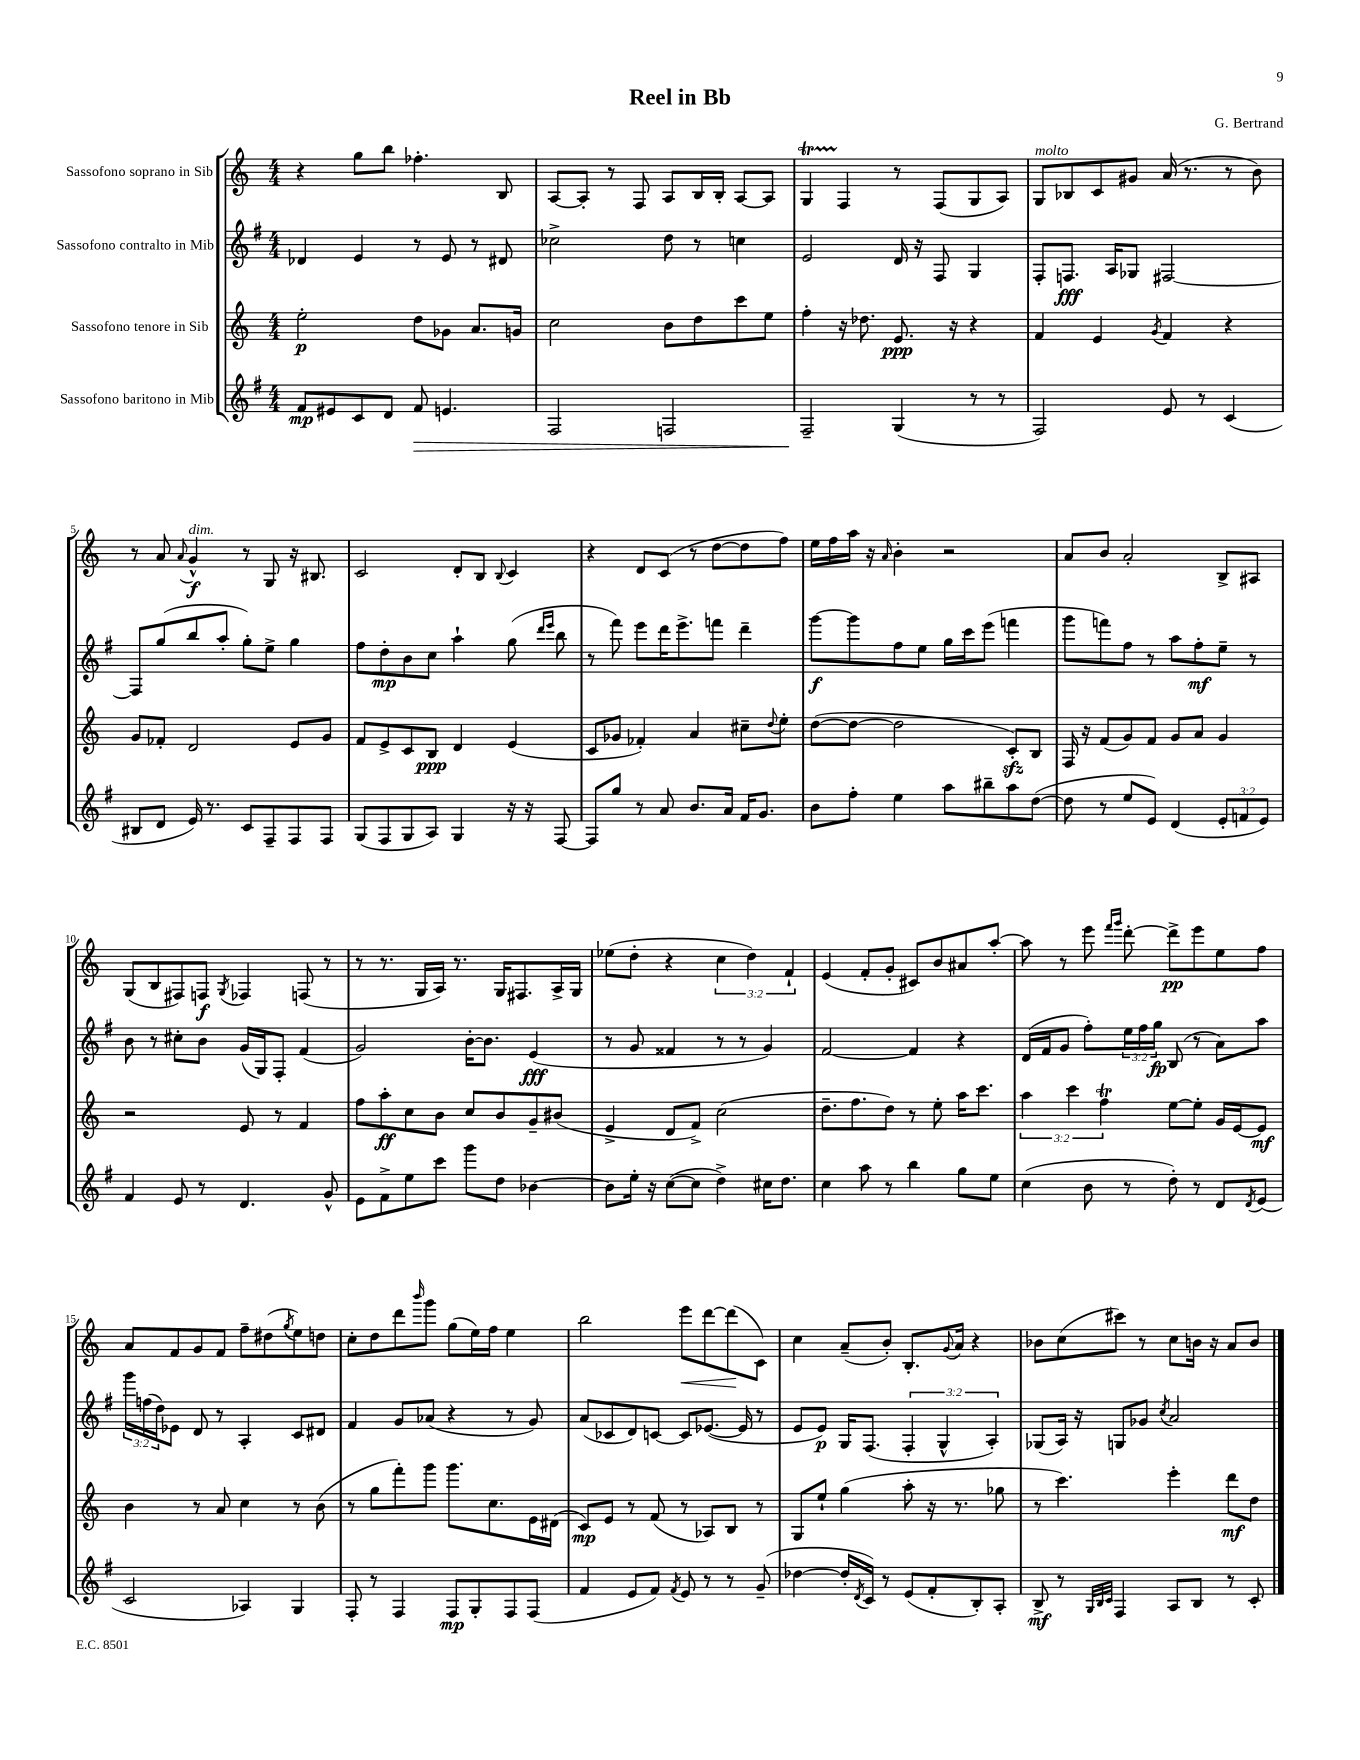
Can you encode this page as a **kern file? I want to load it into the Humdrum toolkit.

**kern	**kern	**kern	**kern
*staff4	*staff3	*staff2	*staff1
*clefG2	*clefG2	*clefG2	*clefG2
*k[f#]	*k[]	*k[f#]	*k[]
*M4/4	*M4/4	*M4/4	*M4/4
8f#	2ee'	4d-	4r
8e#	.	.	.
8c	.	4e	8gg
8d	.	.	8bb
8f#	8dd	8r	4.ff-'
4.e	8g-	8e	.
.	8.a	8r	.
.	.	8d#	8B
.	16g	.	.
=	=	=	=
2F#	2cc	2cc-^	[8A
.	.	.	8A']
.	.	.	8r
.	.	.	8F
2F	8b	8dd	8A
.	8dd	8r	16B
.	.	.	16B'
.	8ccc	4cc	[8A
.	8ee	.	8A]
=	=	=	=
2F#~	4ff'	2e	4G
.	16r	.	4F
.	8.dd-	.	.
(4G	8.e	16d	8r
.	.	16r	.
.	.	8F#	(8F
.	16r	.	.
8r	4r	4G	8G
8r	.	.	8A)
=	=	=	=
2F#)	4f	8F#'	8G
.	.	8.F	8B-
.	4e	.	8c
.	.	16A	.
.	.	8G-	8g#
.	8qg	.	.
8e	4f	[2F#	(16a
.	.	.	8.r
8r	.	.	.
(4c	4r	.	8r
.	.	.	8b)
=	=	=	=
8B#	8g	8F#]	8r
8d	8f-'	(8gg	8a
.	.	.	8qqa
16e)	2d	8bb	4g^^
8.r	.	.	.
.	.	8aa'	.
8c	.	8gg')	8r
8F#~	.	8ee^	8G
8F#	8e	4gg	16r
.	.	.	8.B#
8F#	8g	.	.
=	=	=	=
(8G	8f	8ff#	2c
8F#	8e^	8dd'	.
8G	8c	8b	.
8A)	8B	8cc	.
4G	4d	4aa`	8d'
.	.	.	8B
.	.	.	8qqB
16r	(4e	(8gg	4c
16r	.	.	.
.	.	16qqddd	.
.	.	16qqeee	.
[8F#	.	8bb	.
=	=	=	=
8F#]	8c	8r	4r
8gg	8g-	8fff#)	.
8r	4f-')	8eee	8d
8a	.	16ddd	(8c
.	.	8.eee^	.
8.b	4a	.	8r
.	.	8fff	[8dd
16a	.	.	.
16f#	8cc#~	4ddd~	8dd]
8.g	.	.	.
.	8qqdd	.	.
.	8ee'	.	8ff)
=	=	=	=
8b	([8dd	[8ggg	16ee
.	.	.	16ff
8ff#'	8dd_	8ggg]	16aa
.	.	.	16r
.	.	.	16qqa
4ee	2dd]	8ff#	4b'
.	.	8ee	.
8aa	.	16gg	2r
.	.	16ccc	.
8bb#~	.	(8eee	.
8aa	8c')	4fff	.
([8dd	8B	.	.
=	=	=	=
8dd]	16F	8ggg	8a
.	16r	.	.
8r	(8f	8fff)	8b
8ee	8g)	8ff#	2a'
8e)	8f	8r	.
(4d	8g	8aa	.
.	8a	8ff#'	.
12e'	4g	8ee~	8B^
12f	.	.	.
.	.	8r	8A#
12e)	.	.	.
=	=	=	=
4f#	2r	8b	(8G
.	.	8r	8B
8e	.	8cc#'	8F#)
8r	.	8b	8F
.	.	.	8qG
4.d	8e	(16g	4F-
.	.	16G)	.
.	8r	8F#'	.
.	4f	(4f#	(8F
8g^^	.	.	8r
=	=	=	=
8e	8ff	2g)	8r
8f#^	8aa'	.	8.r
8ee	8cc	.	.
.	.	.	16G
8ccc	8b	.	16A)
.	.	.	8.r
8ggg	8cc	[16b'	.
.	.	8.b]	.
8dd	8b	.	16G
.	.	.	8.F#
[4b-	8g~	(4e	.
.	(8b#	.	16A^
.	.	.	16G
=	=	=	=
8b-]	4e^	8r	(8ee-
16ee'	.	8g	8dd'
16r	.	.	.
([8cc	8d	4f##	4r
8cc]	8f^)	.	.
4dd^)	(2cc	8r	6cc
.	.	8r	.
.	.	.	6dd)
16cc#	.	4g)	.
8.dd	.	.	.
.	.	.	6f`
=	=	=	=
4cc	8.dd~	[2f#	(4e
.	8.ff	.	.
8aa	.	.	8f'
8r	8dd)	.	8g'
4bb	8r	4f#]	8c#)
.	8ee'	.	8b
8gg	16aa	4r	8a#
.	8.ccc	.	.
8ee	.	.	[8aa'
=	=	=	=
(4cc	6aa	(16d	8aa]
.	.	16f#	.
.	.	8g	8r
.	6ccc	.	.
8b	.	8ff#')	8eee
.	6ff	.	.
.	.	.	16qqfff
.	.	.	16qqggg
8r	.	24ee	[8ddd'
.	.	24ff#	.
.	.	24gg	.
8dd')	[8ee	(8B	8ddd^]
8r	8ee']	8r	8eee
8d	16g	8a)	8ee
.	[16e	.	.
8qd	.	.	.
(8e	8e]	8aa	8ff
=	=	=	=
2c	4b	24ggg	8a
.	.	(24ff	.
.	.	24dd)	.
.	.	8e-	8f
.	8r	8d	8g
.	8a	8r	8f
4A-)	4cc	4A'	8ff~
.	.	.	(8dd#
.	.	.	8qgg
4G	8r	8c	8ee)
.	(8b	8d#	8dd
=	=	=	=
8F#'	8r	4f#	8cc'
8r	8gg	.	8dd
4F#	8fff')	8g	8ddd
.	.	.	16qqbbb
.	8ggg	(8a-	8ggg
8F#	8.ggg	4r	(8gg
8G'	.	.	16ee)
.	8.cc	.	16ff
8F#	.	8r	4ee
(8F#	16e	8g)	.
.	(16d#	.	.
=	=	=	=
4f#	8c)	(8a	2bb
.	8e	8c-	.
8e	8r	8d)	.
8f#)	(8f	[8c	.
8qf#	.	.	.
8e	8r	8c]	8eee
8r	8A-)	([8.e-	[8ddd
8r	8B	.	(8ddd]
.	.	16e-]	.
(8g~	8r	8r	8c)
=	=	=	=
[4dd-	8G	8e	4cc
.	8ee`	8e)	.
16dd-']	(4gg	16G	(8a~
8qd	.	.	.
16c)	.	(8.F#	.
8r	.	.	8b')
(8e	8aa'	6F#'	8.B'
8f#'	16r	.	.
.	.	6G^^	.
.	.	.	8qqg
.	8.r	.	16a
8B')	.	.	4r
.	.	6A')	.
8A'	8gg-	.	.
=	=	=	=
8B^	8r	(8G-	8b-
8r	4.ccc)	16A)	(8cc
.	.	16r	.
32qqG	.	.	.
32qqB	.	.	.
32qqc	.	.	.
4F#	.	8G	8ccc#)
.	.	8g-	8r
.	.	8qcc	.
8A	4eee'	2a	8cc
8B	.	.	16b
.	.	.	16r
8r	8ddd	.	8a
8c'	8dd	.	8b
==	==	==	==
*-	*-	*-	*-
